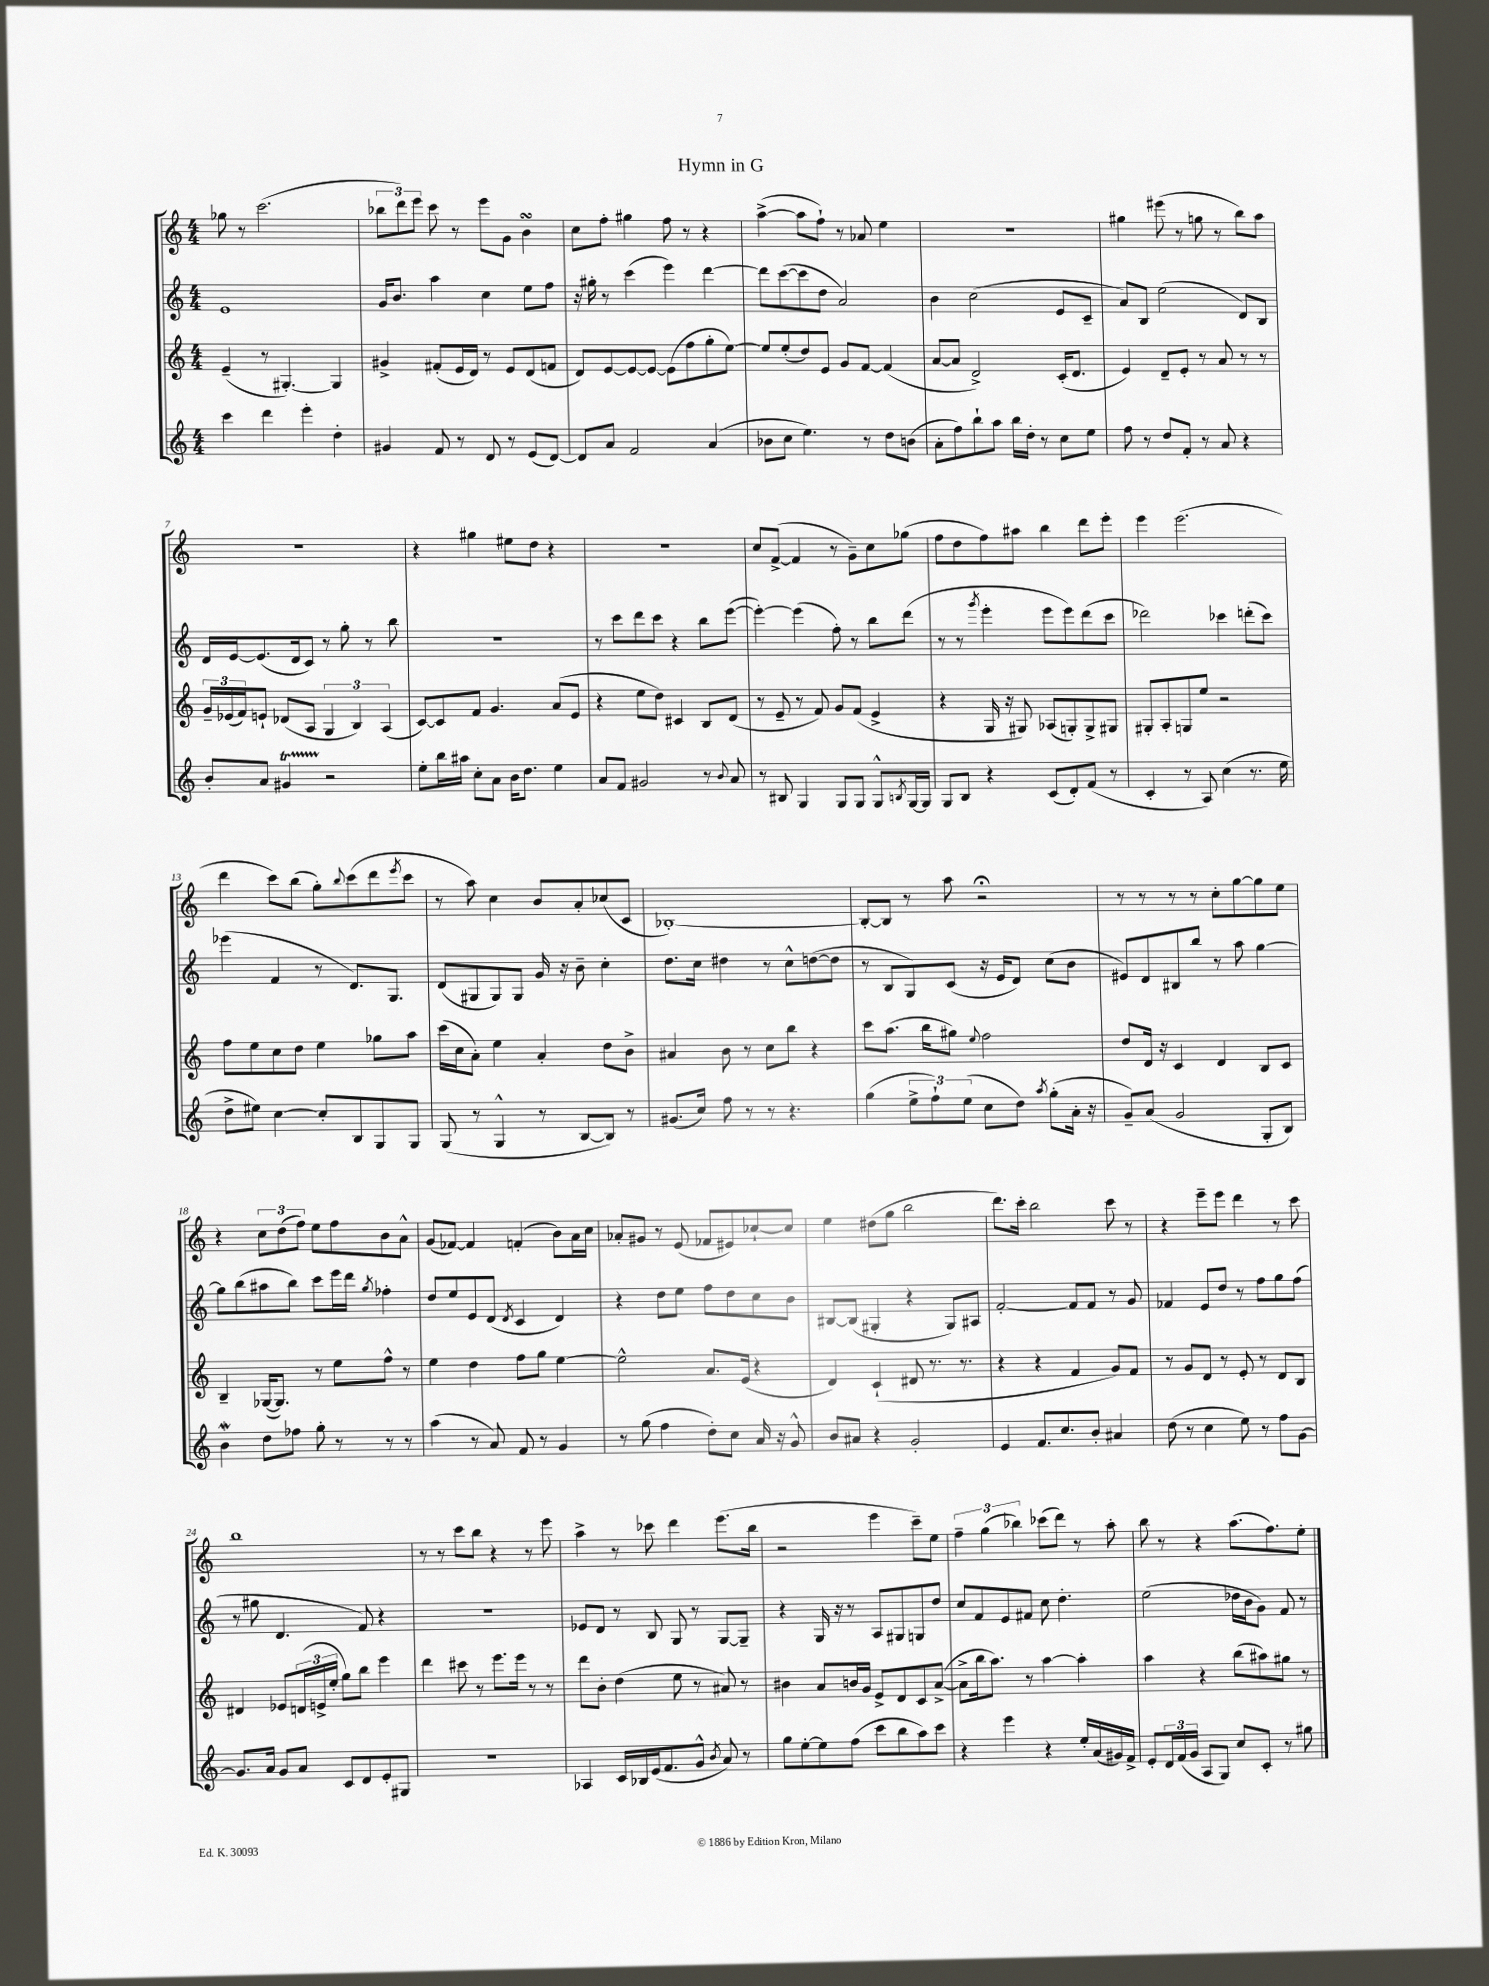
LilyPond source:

\header { title = "Hymn in G" }
<<
\new StaffGroup <<
\new Staff = "s0" {
    \clef treble \key c \major \numericTimeSignature \time 4/4
    ges''8 r8 c'''2.( |
    \tuplet 3/2 { bes''8 d'''8) e'''8 } c'''8 r8 e'''8 g'8 b'4\turn |
    c''8 f''8-. gis''4 f''8 r8 r4 |
    a''4~->( a''8 f''8-!) r8 aes'8 e''4 |
    R1 |
    gis''4 eis'''8( r8 g''8 r8 b''8) a''8 |
    R1 |
    r4 gis''4 eis''8 d''8 r4 |
    R1 |
    c''8 f'8~->( f'4 r8 g'8--) c''8 ges''8( |
    f''8 d''8 f''8) ais''8 b''4 d'''8 e'''8-. |
    e'''4 e'''2.( |
    d'''4 c'''8) b''8( g''8-.) \appoggiatura { b''8 } c'''8( d'''8 \acciaccatura { e'''8 } c'''8 |
    r8 a''8) c''4 b'8 a'8-. ces''8( c'8 |
    bes1~-.) |
    bes8~-. bes8 r8 a''8 r2\fermata |
    r8 r8 r8 r8 c''8-. g''8~ g''8 e''8 |
    r4 \tuplet 3/2 { c''8 d''8( f''8) } e''8 f''8 b'8 a'8-^ |
    g'8( fes'8~) fes'4 f'4-.( b'8) a'16 c''16 |
    aes'8-. gis'8 r8 e'8( fes'8 eis'8) ces''8~-! ces''8 |
    e''4 dis''8( g''8 b''2 |
    d'''8.) c'''16-. b''2 c'''8 r8 |
    r4 e'''8-- e'''8 d'''4 r8 c'''8 |
    b''1 |
    r8 r8 c'''8 b''8 r4 r8 e'''8 |
    a''4-> r8 ces'''8 d'''4 e'''8.( b''16 |
    r2 e'''4 c'''8--) e''8 |
    \tuplet 3/2 { f''4-- g''4( bes''4) } ces'''8( d'''8) r8 a''8-. |
    b''8 r8 r4 a''8.( f''8.) e''8-. \bar "|." |
}
\new Staff = "s1" {
    \clef treble \key c \major \numericTimeSignature \time 4/4
    e'1 |
    g'16 b'8. a''4 c''4 e''8 f''8 |
    r16 gis''16-. r8 c'''4( e'''4) d'''4~ |
    d'''8 c'''8~( c'''8 d''8 a'2) |
    b'4 c''2( e'8 c'8-- |
    a'8) b8 e''2( d'8) b8 |
    d'16 e'16~ e'8.( d'16 c'8) r8 g''8-. r8 b''8 |
    r1 |
    r8 c'''8 d'''8 c'''8 r4 b''8 e'''8~( |
    e'''4~-.) e'''4( f''8-.) r8 b''8 d'''8( |
    r8 r8 \acciaccatura { g'''8 } e'''4-. e'''8 e'''8) d'''8( c'''8 |
    des'''2) ces'''4 d'''8-.( ces'''8) |
    ees'''4( f'4 r8 d'8.) g8. |
    d'8( gis8 gis8) gis8 g'16 r16 b'8-- c''4-. |
    d''8. c''16 dis''4 r8 c''8-^ d''8~( d''8 |
    r8 b8 g8) c'8( r16 e'16 d'8) c''8( b'8 |
    eis'8) d'8 bis8 b''8 r8 a''8 g''4~ |
    g''8 b''8( ais''8 b''8) c'''8 e'''16 d'''16 \acciaccatura { g''8 } fes''4-. |
    d''8 e''8 e'8 d'8( \acciaccatura { d'8 } c'4 d'4) |
    r4 d''8 e''8 f''8 d''8 c''8 b'8 |
    bis8~ bis8( gis4-. r4 gis8) ais8 |
    f'2~-. f'8 f'8 r8 g'8 |
    fes'4 e'8 d''8 r8 f''8 g''8 f''8( |
    r8 gis''8 d'4. f'8) r4 |
    R1 |
    ees'8 d'8 r8 b8 g8 r8 g8~ g8-- |
    r4 g16 r16 r8 a8 gis8 g8 d''8 |
    c''8 f'8 e'8 fis'8 c''8 d''4.-. |
    e''2( des''16 b'16 g'8) f'8 r8 \bar "|." |
}
\new Staff = "s2" {
    \clef treble \key c \major \numericTimeSignature \time 4/4
    e'4--( r8 gis4.~-.) gis4 |
    gis'4-> fis'8-.( e'16 d'16) r8 e'8 d'8( f'8 |
    d'8) e'8~ e'8~ e'8~ e'8( f''8 g''8-. e''8~) |
    e''8 e''8-.( d''8) e'8 g'8 f'8~ f'4( |
    a'8~ a'8 d'2->) c'16-.( d'8. |
    e'4) d'8-- e'8-. r8 a'8 r8 r8 |
    \tuplet 3/2 { g'16-- ees'16( f'16) } e'8-! des'8( a8 \tuplet 3/2 { g4 b4) a4( } |
    c'8~) c'8 f'8 g'4. a'8( e'8 |
    r4 e''8 d''8) cis'4 b8 d'8( |
    r8 e'8-- r8 f'8) g'8 f'8( e'4-> |
    r4 g16 r16 gis8) aes8( g8-.) g8-> gis8 |
    gis8-. a8-. g8 e''8 r2 |
    f''8 e''8 c''8 d''8 e''4 ges''8 a''8 |
    c'''16( c''16 a'8-.) e''4 a'4-. d''8 b'8-> |
    ais'4 b'8 r8 c''8 b''8 r4 |
    c'''8 a''8.( b''16 gis''8) \appoggiatura { e''8 } f''2 |
    d''8 d'16 r16 c'4 d'4 b8 c'8 |
    b4-- ges16~( ges8.) r8 e''8 f''8-^ r8 |
    e''4 d''4 f''8 g''8 e''4~ |
    e''2-^ a'8. e'16( r4 |
    d'4) c'4-!( dis'8 r8. r8. |
    r4 r4 f'4 g'8) f'8 |
    r8 g'8 d'8 r8 e'8-. r8 d'8 b8 |
    dis'4 ees'8 \tuplet 3/2 { d'16( e'16-> e''16-. } g''8) b''8 e'''4 |
    d'''4 cis'''8 r8 e'''8. e'''16 r8 r8 |
    d'''8 b'8-. d''4( e''8 r8 ais'8) r8 |
    bis'4 a'8 b'16 g'16 e'8-> d'8 c'8 a'8~->( |
    a'8-> b''16 a''8.) r8 a''4~ a''4-. |
    a''4 r4 b''8( ais''8) gis''8 r8 \bar "|." |
}
\new Staff = "s3" {
    \clef treble \key c \major \numericTimeSignature \time 4/4
    c'''4 d'''4 e'''4-. d''4-. |
    gis'4 f'8 r8 d'8 r8 e'8( d'8~) |
    d'8 a'8 f'2 a'4( |
    bes'8 c''8 e''4.) r8 d''8 b'8( |
    a'8-. f''8) b''8-! a''8 b''16 d''16-. r8 c''8 e''8 |
    f''8 r8 d''8 f'8-. r8 a'8 r4 |
    b'8-. a'8 gis'4\startTrillSpan r2\stopTrillSpan |
    e''8-. b''16 ais''16 c''8-. a'8 b'16 d''8. e''4 |
    a'8 f'8 gis'2 r8 \appoggiatura { b'8 } a'8 |
    r8 bis8 g4 g8 g8 g8-^ \acciaccatura { b8 } g16~ g16 |
    g8 b8 r4 c'8( d'8-.) f'8( r8 |
    c'4-. r8 a8) c''4( r8. e''16 |
    d''8-> eis''8) c''4~ c''8-. b8 g8 g8 |
    g8( r8 g4-^ r8 b8~ b8) r8 |
    gis'8.( c''16) f''8 r8 r8 r4. |
    g''4( \tuplet 3/2 { e''8-> f''8-!) e''8( } c''8 d''8) \acciaccatura { a''8 } g''8-.( a'16-. r16 |
    g'8--) a'8( g'2 g8-. b8) |
    b'4\mordent d''8 fes''8 g''8-. r8 r8 r8 |
    a''4( r8 a'8) f'8 r8 g'4 |
    r8 g''8( f''4 d''8-.) c''8 a'16 r16 g'8-^ |
    b'8 ais'8 r4 g'2-. |
    e'4 f'8. c''8. b'8-. ais'4 |
    d''8( r8 c''4 e''8) r8 f''8 g'8~ |
    g'8. a'16 g'8 a'8 c'8 d'8 e'8-. gis8 |
    R1 |
    aes4 c'16 bes16 e'16( f'8. g'8-^ \acciaccatura { b'8 } a'8) r8 |
    g''8 e''8~-. e''8 f''8( c'''8 b''8 a''8) c'''8 |
    r4 e'''4 r4 e''16-. a'16( gis'16) f'16-> |
    e'8-. \tuplet 3/2 { d'16 f'16( g'16 } a8 g8) c''8 c'8-. r8 gis''8 \bar "|." |
}
>>
>>
